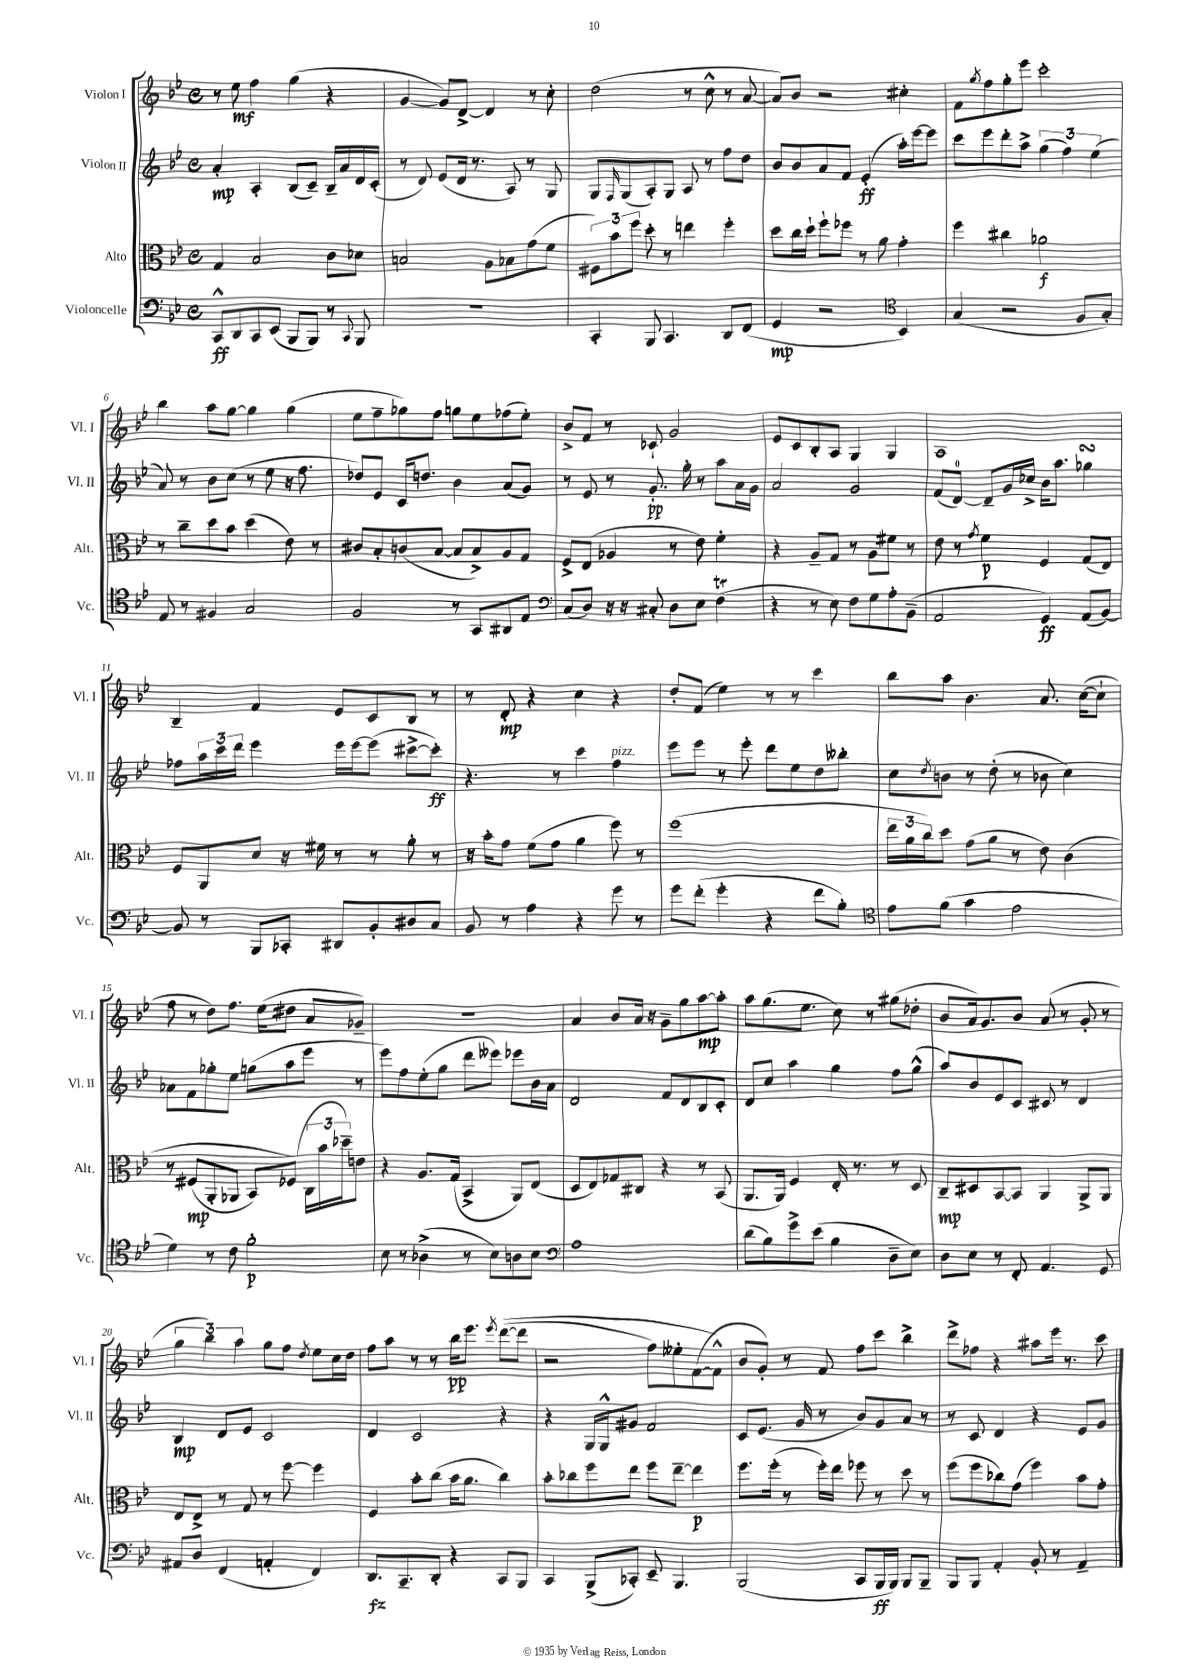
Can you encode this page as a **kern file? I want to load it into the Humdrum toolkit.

**kern	**dynam	**kern	**dynam	**kern	**dynam	**kern	**dynam
*part4	*part4	*part3	*part3	*part2	*part2	*part1	*part1
*staff4	*staff4	*staff3	*staff3	*staff2	*staff2	*staff1	*staff1
*I"Violoncelle	*	*I"Alto	*	*I"Violon II	*	*I"Violon I	*
*I'Vc.	*	*I'Alt.	*	*I'Vl. II	*	*I'Vl. I	*
*clefF4	*	*clefC3	*	*clefG2	*	*clefG2	*
*k[b-e-]	*	*k[b-e-]	*	*k[b-e-]	*	*k[b-e-]	*
*M4/4	*	*M4/4	*	*M4/4	*	*M4/4	*
*met(c)	*	*met(c)	*	*met(c)	*	*met(c)	*
=1	=1	=1	=1	=1	=1	=1	=1
8CC^^/L	ff	4G/	.	4a'/	mp	8r	.
8DD/	.	.	.	.	.	8ee-\	mf
8CC/	.	2B-/	.	4A'/	.	4ff\	.
(8EE-/J	.	.	.	.	.	.	.
8BBB-/L	.	.	.	(8B-/L	.	(4gg\	.
8BBB-/J)	.	.	.	8c~/J)	.	.	.
8r	.	8c\L	.	16B-~/LL	.	4r	.
.	.	.	.	16a/	.	.	.
8qqCC/	.	.	.	.	.	.	.
8BBB-/	.	8d-X\J	.	16d/	.	.	.
.	.	.	.	(16c'/JJ	.	.	.
=2	=2	=2	=2	=2	=2	=2	=2
1r	.	2Bn/	.	8r	.	[4g/	.
.	.	.	.	8d/)	.	.	.
.	.	.	.	(8e-/L	.	8g/L])	.
.	.	.	.	16d/Jk	.	[8d^/J	.
.	.	.	.	8.r	.	.	.
.	.	8A\L	.	.	.	4d/]	.
.	.	8B-X\	.	8A/)	.	.	.
.	.	(8g\	.	8r	.	8r	.
.	.	8f\J	.	8G/	.	8cc'\	.
=3	=3	=3	=3	=3	=3	=3	=3
4CC'/	.	12F#X\L)	.	8G/L	.	(2dd\	.
.	.	12b-\	.	.	.	.	.
.	.	.	.	16qqF/	.	.	.
.	.	.	.	(8G/	.	.	.
.	.	12ff\J	.	.	.	.	.
8BBB-/	.	8dd'\	.	8A'/)	.	.	.
4.CC/	.	8r	.	8G/J	.	.	.
.	.	4een\	.	8A/	.	8r	.
.	.	.	.	8r	.	8cc^^\	.
8DD/L	.	4ff'\	.	8ff\L	.	8r	.
(8FF/J	.	.	.	8dd\J	.	[8a/	.
=4	=4	=4	=4	=4	=4	=4	=4
4GG/	mp	8dd\L	.	8b-/L	.	8a/L])	.
.	.	16cc\L	.	8b-/	.	8b-/J	.
.	.	16dd`\JJ	.	.	.	.	.
2r	.	8ff`\L	.	8a/	.	2r	.
.	.	8ff-X\J	.	8f/J	.	.	.
.	.	8r	.	(4e-'/	ff	.	.
.	.	8a\	.	.	.	.	.
*clefC4	*	*	*	*	*	*	*
4BB-/)	.	4g'\	.	16aa'\LL)	.	4cc#X'\	.
.	.	.	.	[16eee-\J	.	.	.
.	.	.	.	8eee-\J]	.	.	.
=5	=5	=5	=5	=5	=5	=5	=5
(4G/	.	4ff\	.	8ccc\L	.	8f\L	.
.	.	.	.	.	.	8qgg/	.
.	.	.	.	8eee-\	.	8ff\	.
2r	.	4cc#X\	.	8ddd'\	.	8gg'\	.
.	.	.	.	8aa^\J	.	8eee-\J	.
.	.	2a-X\	f	(6gg\	.	2ccc'\	.
.	.	.	.	6ff\)	.	.	.
8F/L	.	.	.	.	.	.	.
.	.	.	.	(6ee-\	.	.	.
8G'/J)	.	.	.	.	.	.	.
!!LO:LB:g=z
=6	=6	=6	=6	=6	=6	=6	=6
8E-/	.	8r	.	8a/)	.	4bb-\	.
8r	.	8cc~\L	.	8r	.	.	.
4F#X/	.	8dd\	.	8b-\L	.	8aa\L	.
.	.	8b-\J	.	(8cc\J	.	[8gg\J	.
2G/	.	(4dd\	.	8r	.	4gg\]	.
.	.	.	.	8ee-\	.	.	.
.	.	8e-\)	.	16r	.	(4gg\	.
.	.	.	.	8.ff\	.	.	.
.	.	8r	.	.	.	.	.
=7	=7	=7	=7	=7	=7	=7	=7
2F/	.	8c#X/L	.	8dd-X/L)	.	8ee-\L	.
.	.	8B-'/	.	8e-/J	.	8ff~\	.
.	.	(8cn/	.	16c/KL	.	8gg-X\)	.
.	.	.	.	8.ddn/J	.	.	.
.	.	[8B-/J	.	.	.	8ff\J	.
8r	.	8B-/L]	.	4b-\	.	8ggn\L	.
8GG/L	.	8B-^/)	.	.	.	8ee-\	.
8AA#X/	.	8A/	.	(8a/L	.	(8ff-X\	.
8E-/J	.	8G/J	.	8g/J)	.	8ee-'\J)	.
=8	=8	=8	=8	=8	=8	=8	=8
*clefF4	*	*	*	*	*	*	*
(8C/L	.	8F^/L	.	8r	.	8b-^/L	.
8D/J)	.	(8E-/J	.	8e-/	.	8f/J	.
16r	.	4A-X/	.	8r	.	8r	.
16r	.	.	.	.	.	.	.
8C#X'/	.	.	.	8.g'/	pp	8c-X`/	.
8D\L	.	8r	.	.	.	2g/	.
.	.	.	.	16gg'\	.	.	.
8E-\J	.	8e-\)	.	8r	.	.	.
(4FT\	.	4f'\	.	8aa\L	.	.	.
.	.	.	.	16a\L	.	.	.
.	.	.	.	16g\JJ	.	.	.
=9	=9	=9	=9	=9	=9	=9	=9
4r	.	4r	.	2a/	.	8e-/L	.
.	.	.	.	.	.	8c/	.
8r	.	8A~/L	.	.	.	8B-'/	.
8E-\)	.	8G/J	.	.	.	8A/J	.
8F\L	.	8r	.	2g/	.	4G/	.
8G\	.	8A\L	.	.	.	.	.
8A'\	.	8f#X\J	.	.	.	4G/	.
(8BB-~\J	.	8r	.	.	.	.	.
=10	=10	=10	=10	=10	=10	=10	=10
2AA/	.	8e-\	.	(8f/L	.	1A	.
.	.	8r	.	[8d/J)	.	.	.
.	.	8qg/	.	.	.	.	.
.	.	4f\	p	8d~/L]	.	.	.
.	.	.	.	16g/L	.	.	.
.	.	.	.	16cc-X^/JJ	.	.	.
4GG/)	ff	4F/	.	16b-\KL	.	.	.
.	.	.	.	8.aa\J	.	.	.
(8AA/L	.	(8G/L	.	4gg-XsSSs\	.	.	.
[8BB-/J)	.	8E-/J)	.	.	.	.	.
!!LO:LB:g=z
=11	=11	=11	=11	=11	=11	=11	=11
8BB-/]	.	8F/L	.	8ff-X\L	.	4B-~/	.
8r	.	8AA/	.	24aa\L	.	.	.
.	.	.	.	24ccc\	.	.	.
.	.	.	.	24ddd\JJ	.	.	.
8BBB-/L	.	8d/J	.	4eee-\	.	4f/	.
8CC-X'/J	.	16r	.	.	.	.	.
.	.	16f#X\	.	.	.	.	.
8DD#X/L	.	8r	.	16eee-\LL	.	8e-/L	.
.	.	.	.	[16eee-\J	.	.	.
8BB-'/	.	8r	.	(8eee-\J]	.	8c/	.
8D#X/	.	8a'\	.	[8ccc#X^\L	.	8B-/J	.
8C/J	.	8r	.	8ccc#'\J])	ff	8r	.
=12	=12	=12	=12	=12	=12	=12	=12
8BB-/	.	16r	.	4.r	.	8r	.
.	.	16b-'\KL	.	.	.	.	.
8r	.	8g\J	.	.	.	8d'/	mp
4A\	.	(8f\L	.	.	.	4r	.
.	.	8g\J	.	8r	.	.	.
4r	.	4a\	.	4ccc\	.	4cc\	.
!	!	!	!	!LO:TX:a:i:t=pizz.	!	!	!
8g\	.	8ff\)	.	4ff\	.	4r	.
8r	.	8r	.	.	.	.	.
=13	=13	=13	=13	=13	=13	=13	=13
8g\L	.	(1ff	.	8eee-\L	.	8dd'/L	.
(8f'\J	.	.	.	8eee-\J	.	(8f/J	.
4g'\	.	.	.	8r	.	4ee-\)	.
.	.	.	.	8eee-'\	.	.	.
4r	.	.	.	8ddd\L	.	8r	.
.	.	.	.	8ee-\	.	8r	.
8f\L	.	.	.	8dd\	.	4ccc\	.
8B-'\J)	.	.	.	8bb--X'\J	.	.	.
=14	=14	=14	=14	=14	=14	=14	=14
*clefC4	*	*	*	*	*	*	*
8e-\L	.	24ee-\LL	.	8cc\L	.	8bb-\L	.
.	.	24a\	.	.	.	.	.
.	.	24cc\J)	.	.	.	.	.
.	.	.	.	8qdd/	.	.	.
(8f\J	.	8dd\J	.	8bn\J	.	8aa\J	.
4g\	.	(8g\L	.	8r	.	4.b-\	.
.	.	8a\J	.	(8dd'\	.	.	.
2e-\	.	8r	.	8r	.	.	.
.	.	8e-\)	.	8b-X\	.	8.a/	.
.	.	(4c\	.	4cc\)	.	.	.
.	.	.	.	.	.	([16cc\KL	.
.	.	.	.	.	.	8cc`\J]	.
!!LO:LB:g=z
=15	=15	=15	=15	=15	=15	=15	=15
4d\)	.	8r	.	8a-X\L	.	8ff\	.
.	.	(8F#X/L	mp	8f\	.	8r	.
8r	.	8AA'/	.	8gg-X'\	.	8dd\L)	.
8c\	.	8AA-X/J	.	8ee-\J	.	8.ff\J	.
2f'\	p	8BB-/L)	.	(8ggn\L	.	.	.
.	.	.	.	.	.	(16ee-\KL	.
.	.	(8F-X/J)	.	8aa\	.	8dd#X\J	.
.	.	24C\LL	.	8eee-\J	.	8a/L	.
.	.	24b-\	.	.	.	.	.
.	.	24dd-X~\J)	.	.	.	.	.
.	.	8en\J	.	8r	.	8g-X~/J)	.
=16	=16	=16	=16	=16	=16	=16	=16
8B-\	.	4r	.	8eee-\L)	.	1r	.
8r	.	.	.	8ff\	.	.	.
(4A-X^\	.	8.A/L	.	(8ee-'\	.	.	.
.	.	.	.	8gg\J	.	.	.
.	.	(16G/Jk	.	.	.	.	.
8r	.	4BB-^/	.	8ddd\L	.	.	.
8B-\L)	.	.	.	8eee--X\J)	.	.	.
8An\	.	8AA/L)	.	8eee-X\L	.	.	.
8B-\J	.	(8E-/J	.	16b-\L	.	.	.
.	.	.	.	16a\JJ	.	.	.
=17	=17	=17	=17	=17	=17	=17	=17
*clefF4	*	*	*	*	*	*	*
1A	.	8D/L	.	2d/	.	4a/	.
.	.	8E-/)	.	.	.	.	.
.	.	8G-X/	.	.	.	8b-/L	.
.	.	8C#X/J	.	.	.	16a/Jk	.
.	.	.	.	.	.	16r	.
.	.	4r	.	8f/L	.	8g~\L	.
.	.	.	.	8d/	.	8gg\	.
.	.	8r	.	8B-/	.	[8aa\	mp
.	.	(8BB-/	.	8c'/J	.	8aa'\J]	.
=18	=18	=18	=18	=18	=18	=18	=18
(8d\L	.	8.AA/L	.	8d/L	.	8aa\L	.
8B-\)	.	.	.	8cc/J	.	(8.gg\	.
.	.	16AA/Jk)	.	.	.	.	.
8g^\	.	4F/	.	4aa\	.	.	.
.	.	.	.	.	.	8.ee-\J	.
(8e-\J	.	.	.	.	.	.	.
4B-\	.	16E-'/	.	4gg\	.	8cc\)	.
.	.	8.r	.	.	.	.	.
.	.	.	.	.	.	8r	.
8D~\L	.	8r	.	8ff\L	.	(8gg#X\L	.
8E-\J)	.	8D/	.	(8gg^^\J	.	8dd-X'\J	.
=19	=19	=19	=19	=19	=19	=19	=19
8D\L	.	8C~/L	mp	8aa/L)	.	8b-/L	.
8E-\J	.	8D#X/	.	8b-/	.	16a/k)	.
.	.	.	.	.	.	8.g/	.
8r	.	[8BB-/	.	8e-/	.	.	.
8FF'/	.	8BB-/J]	.	8c/J	.	8b-/J	.
4.AA/	.	4AA/	.	8c#X/	.	(8a/	.
.	.	.	.	8r	.	8r	.
.	.	8AA^/L	.	4d/	.	8g'/	.
8GG/	.	8AA/J	.	.	.	8r	.
!!LO:LB:g=z
=20	=20	=20	=20	=20	=20	=20	=20
8AA#X/L	.	8E-/L	.	4B-/	mp	6gg\	.
8D/J	.	8E-^/J	.	.	.	.	.
.	.	.	.	.	.	6bb-\)	.
(4FF/	.	8r	.	8d/L	.	.	.
.	.	.	.	.	.	6aa\	.
.	.	8G/	.	8e-/J	.	.	.
4AAn'/	.	8r	.	2c/	.	8gg\L	.
.	.	[8ff\	.	.	.	8ff\J	.
.	.	.	.	.	.	8qdd/	.
4FF/)	.	4ff\]	.	.	.	8ee-\L	.
.	.	.	.	.	.	16cc\L	.
.	.	.	.	.	.	16dd\JJ	.
=21	=21	=21	=21	=21	=21	=21	=21
8.DD/L	fz	4F/	.	4d/	.	8ff\L	.
.	.	.	.	.	.	8aa\J	.
8.CC~/	.	.	.	.	.	.	.
.	.	8b-'\L	.	2c/	.	8r	.
8DD'/J	.	(8cc\J	.	.	.	8r	.
4r	.	16b-\KL	.	.	.	16bb-\KL	pp
.	.	8.a\J	.	.	.	8.eee-\J	.
.	.	.	.	.	.	8qeee-/	.
8CC/L	.	4cc\)	.	4r	.	(([8ddd\L	.
8BBB-/J	.	.	.	.	.	8ddd\J]	.
=22	=22	=22	=22	=22	=22	=22	=22
4CC/	.	8b-'\L	.	4r	.	2r	.
.	.	8cc-X\	.	.	.	.	.
(8BBB-^/L	.	8ff\	.	16G/LL	.	.	.
.	.	.	.	16G^^/J	.	.	.
8CC-X'/J)	.	8ee-\J	.	8g#X/J	.	.	.
8EE-~/	.	8ff\L	.	2f/	.	8ff\L)	.
4.BBB-/	.	[8ee-~\J	.	.	.	8ee--X'\	.
.	.	4ee-\]	p	.	.	([8f\	.
.	.	.	.	.	.	8f^^\J])	.
=23	=23	=23	=23	=23	=23	=23	=23
(2BBB-/	.	8.ff\L	.	8c/L	.	8b-/L	.
.	.	.	.	(8.e-/J	.	8g'/J)	.
.	.	(16ff'\Jk	.	.	.	.	.
.	.	8r	.	.	.	8r	.
.	.	.	.	16g/	.	.	.
.	.	16ff'\LL)	.	8r	.	8f/	.
.	.	16ee-\JJ	.	.	.	.	.
8CC/L	.	8ff-X\	.	8b-/L)	.	8ff\L	.
16BBB-/L	ff	8r	.	8g/	.	8ccc\J	.
16BBB-/JJ)	.	.	.	.	.	.	.
8BBB-/L	.	8dd\	.	8a/J	.	4bb-^\	.
8BBB-~/J	.	8r	.	8r	.	.	.
=24	=24	=24	=24	=24	=24	=24	=24
8BBB-/L	.	(8ff\L	.	8r	.	8ddd^\L	.
8BBB-/J	.	8ff\	.	8c/	.	8ff-X\J	.
4AA'/	.	8cc-X\)	.	4d/	.	4r	.
.	.	(8g\J	.	.	.	.	.
8BB-'/	.	4ff\)	.	4r	.	8aa#X\L	.
8r	.	.	.	.	.	16eee-\Jk	.
.	.	.	.	.	.	8.r	.
4AA~/	.	8b-\L	.	8e-/L	.	.	.
.	.	8g'\J	.	8g/J	.	8ccc\	.
==	==	==	==	==	==	==	==
*-	*-	*-	*-	*-	*-	*-	*-
